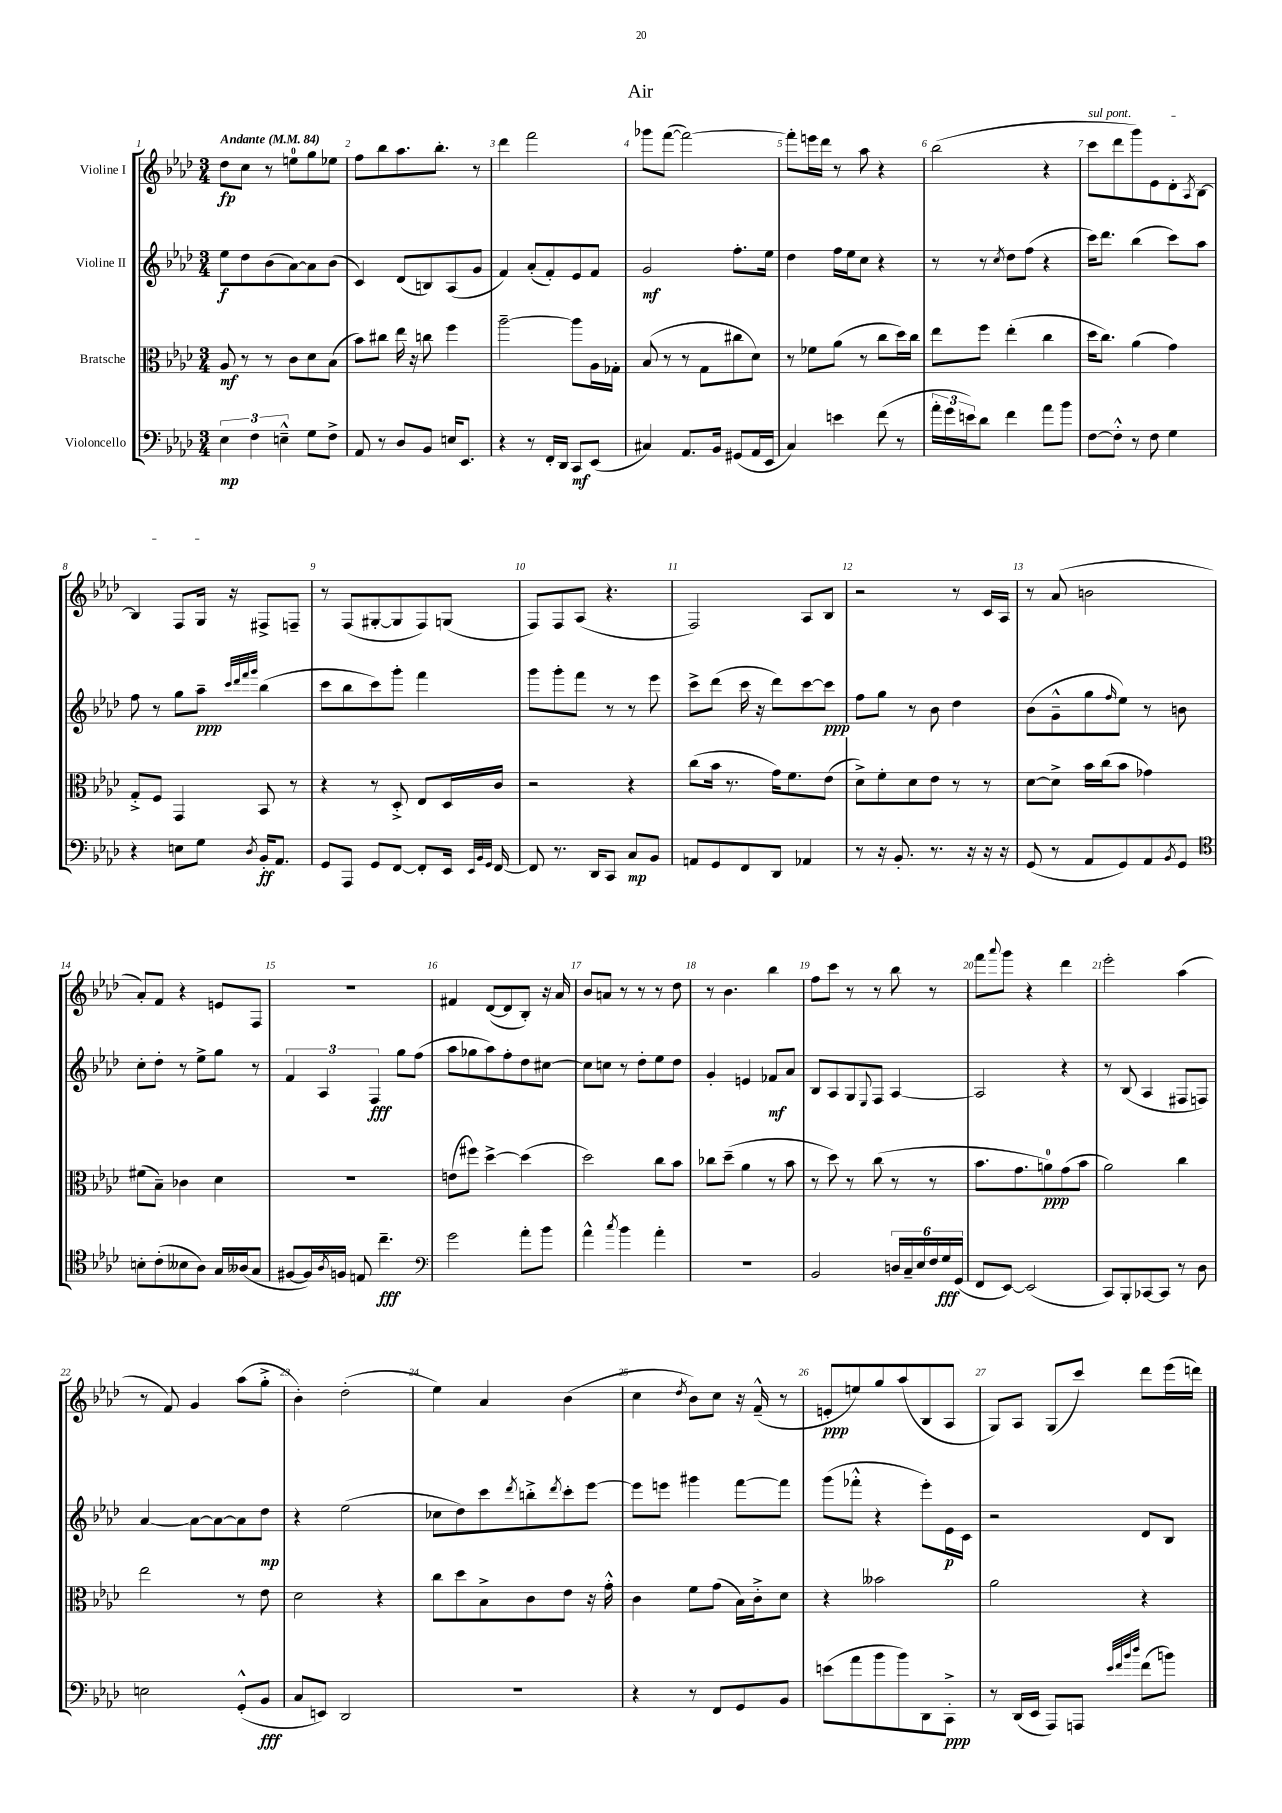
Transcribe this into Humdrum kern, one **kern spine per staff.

**kern	**dynam	**kern	**dynam	**kern	**dynam	**kern	**dynam
*part4	*part4	*part3	*part3	*part2	*part2	*part1	*part1
*staff4	*staff4	*staff3	*staff3	*staff2	*staff2	*staff1	*staff1
*I"Violoncello	*	*I"Bratsche	*	*I"Violine II	*	*I"Violine I	*
*clefF4	*	*clefC3	*	*clefG2	*	*clefG2	*
*k[b-e-a-d-]	*	*k[b-e-a-d-]	*	*k[b-e-a-d-]	*	*k[b-e-a-d-]	*
*M3/4	*	*M3/4	*	*M3/4	*	*M3/4	*
*MM84	*	*MM84	*	*MM84	*	*MM84	*
=1	=1	=1	=1	=1	=1	=1	=1
!	!	!	!	!	!	!LO:TX:a:B:t=Andante	!
6E-\	mp	8A-/	mf	8ee-\L	f	8dd-\L	fp
.	.	8r	.	8dd-\	.	8cc\J	.
6F\	.	.	.	.	.	.	.
.	.	8r	.	(8b-\	.	8r	.
6En~^^\	.	.	.	.	.	.	.
.	.	8c\L	.	[8a-\)	.	8een\L	.
8G\L	.	8d-\	.	8a-\]	.	8gg\	.
8F^\J	.	(8B-\J	.	(8b-\J	.	8ee-X\J	.
=2	=2	=2	=2	=2	=2	=2	=2
8AA-/	.	8b-\L)	.	4c/)	.	8ff\L	.
8r	.	8cc#X\J	.	.	.	8bb-\	.
8D-/L	.	16ee-\	.	(8d-/L	.	8.aa-\	.
.	.	16r	.	.	.	.	.
8BB-/J	.	8ccn\	.	8Bn/)	.	.	.
.	.	.	.	.	.	8.bb-'\J	.
16En/KL	.	4ff\	.	(8A-/	.	.	.
8.EE-/J	.	.	.	.	.	.	.
.	.	.	.	8g/J	.	8r	.
=3	=3	=3	=3	=3	=3	=3	=3
4r	.	[2aa-~\	.	4f/)	.	4ddd-\	.
8r	.	.	.	(8a-'/L	.	2fff\	.
16FF'/LL	.	.	.	8f'/)	.	.	.
16DD-/JJ	.	.	.	.	.	.	.
8CC/L	mf	8aa-\L]	.	8e-/	.	.	.
(8EE-/J	.	16A-\L	.	8f/J	.	.	.
.	.	16G-X'\JJ	.	.	.	.	.
=4	=4	=4	=4	=4	=4	=4	=4
4C#X/)	.	(8B-/	.	2g/	mf	8ggg-X\L	.
.	.	8r	.	.	.	([8fff\J	.
8.AA-/L	.	8r	.	.	.	2fff\_)	.
.	.	8G\L	.	.	.	.	.
16BB-/Jk	.	.	.	.	.	.	.
(8GG#X/L	.	8cc#X\	.	8.ff'\L	.	.	.
16AA-/L	.	8d-\J)	.	.	.	.	.
16EE-/JJ	.	.	.	16ee-\Jk	.	.	.
=5	=5	=5	=5	=5	=5	=5	=5
4C/)	.	8r	.	4dd-\	.	8fff'\L]	.
.	.	8f-X\L	.	.	.	16eeen\L	.
.	.	.	.	.	.	16ddd-\JJ	.
4en\	.	(8a-\J	.	16ff\LL	.	8r	.
.	.	.	.	16ee-\J	.	.	.
.	.	8r	.	8cc\J	.	8aa-\	.
(8f\	.	8cc\L	.	4r	.	4r	.
8r	.	16dd-\L)	.	.	.	.	.
.	.	16cc\JJ	.	.	.	.	.
=6	=6	=6	=6	=6	=6	=6	=6
24a-'\LL	.	8ee-\L	.	8r	.	(2bb-\	.
24g\	.	.	.	.	.	.	.
24en\J)	.	.	.	.	.	.	.
8d-\J	.	8ff\J	.	8r	.	.	.
.	.	.	.	8qcc/	.	.	.
4f\	.	(4ee-'\	.	8dd-\L	.	.	.
.	.	.	.	(8ff\J	.	.	.
8a-\L	.	4cc\	.	4r	.	4r	.
8b-\J	.	.	.	.	.	.	.
=7	=7	=7	=7	=7	=7	=7	=7
!	!	!	!	!	!	!LO:TX:a:i:t=sul pont.	!
[8F\L	.	16dd-\KL	.	16ccc\KL)	.	8ccc\L	.
.	.	8.cc\J)	.	8.ddd-\J	.	.	.
8F'^^\J]	.	.	.	.	.	8ddd-\	.
8r	.	(4a-\	.	(4bb-\	.	8ggg\)	.
8F\	.	.	.	.	.	8e-\	.
4G\	.	4g\)	.	8ccc\L)	.	8d-'\	.
.	.	.	.	.	.	8qA-/	.
.	.	.	.	8aa-\J	.	[8B-\J	.
!!LO:LB:g=z
=8	=8	=8	=8	=8	=8	=8	=8
4r	.	8G'^/L	.	8ff\	.	4B-/]	.
.	.	8F/J	.	8r	.	.	.
8En\L	.	4GG/	.	8gg\L	.	8F/L	.
8G\J	.	.	.	8aa-~\J	ppp	16G/Jk	.
.	.	.	.	.	.	16r	.
.	.	.	.	32qqccc/LLL	.	.	.
.	.	.	.	32qqddd-/	.	.	.
.	.	.	.	32qqfff/	.	.	.
8qD-/	.	.	.	32qqggg/JJJ	.	.	.
16BB-'/KL	ff	8BB-/	.	(4bb-\	.	8F#X^/L	.
8.AA-/J	.	.	.	.	.	.	.
.	.	8r	.	.	.	8Fn~/J	.
=9	=9	=9	=9	=9	=9	=9	=9
8GG/L	.	4r	.	8ccc\L	.	8r	.
8AAA-/J	.	.	.	8bb-\	.	(8F/L	.
8GG/L	.	8r	.	8ccc\)	.	[8G#X'/	.
[8FF/J	.	8D-'^/	.	8ggg'\J	.	8G#/]	.
8FF'/L]	.	8E-/L	.	4fff\	.	8F/)	.
16EE-/Jk	.	16D-/L	.	.	.	(8Gn/J	.
32qqEE-/LLL	.	.	.	.	.	.	.
32qqBB-/	.	.	.	.	.	.	.
32qqGG/JJJ	.	.	.	.	.	.	.
[16FF/	.	16c/JJ	.	.	.	.	.
=10	=10	=10	=10	=10	=10	=10	=10
8FF/]	.	2r	.	8ggg\L	.	8F/L)	.
8.r	.	.	.	8ggg'\	.	8F/	.
.	.	.	.	8fff\J	.	(8A-/J	.
16DD-/KL	.	.	.	.	.	.	.
8CC/J	.	.	.	8r	.	4.r	.
8C/L	mp	4r	.	8r	.	.	.
8BB-/J	.	.	.	8eee-\	.	.	.
=11	=11	=11	=11	=11	=11	=11	=11
8AAn/L	.	(8cc\L	.	8ccc^\L	.	2F/)	.
8GG/	.	16b-\Jk	.	(8ddd-\J	.	.	.
.	.	8.r	.	.	.	.	.
8FF/	.	.	.	16ccc\	.	.	.
.	.	.	.	16r	.	.	.
8DD-/J	.	16g\KL)	.	8ddd-\L)	.	.	.
.	.	8.f\	.	.	.	.	.
4AA-X/	.	.	.	[8ccc\	.	8A-/L	.
.	.	(8e-\J	.	8ccc\J]	ppp	8B-/J	.
=12	=12	=12	=12	=12	=12	=12	=12
8r	.	8d-^\L)	.	8ff\L	.	2r	.
16r	.	8f'\	.	8gg\J	.	.	.
8.BB-'/	.	.	.	.	.	.	.
.	.	8d-\	.	8r	.	.	.
8.r	.	8e-\J	.	8b-\	.	.	.
.	.	8r	.	4dd-\	.	8r	.
16r	.	.	.	.	.	.	.
16r	.	8r	.	.	.	16c/LL	.
16r	.	.	.	.	.	16A-/JJ	.
=13	=13	=13	=13	=13	=13	=13	=13
(8GG/	.	[8d-\L	.	(8b-\L	.	8r	.
8r	.	8d-^\J]	.	8g~^^\	.	(8a-/	.
8AA-/L	.	16b-\LL	.	8gg\	.	2bn\	.
.	.	(16cc\J	.	.	.	.	.
.	.	.	.	16qqff/	.	.	.
8GG/)	.	8b-\J	.	8ee-\J)	.	.	.
8AA-/	.	4g-X\)	.	8r	.	.	.
8qBB-/	.	.	.	.	.	.	.
8GG/J	.	.	.	8bn\	.	.	.
!!LO:LB:g=z
=14	=14	=14	=14	=14	=14	=14	=14
*clefC4	*	*	*	*	*	*	*
8Bn'\L	.	(8f#X\L	.	8cc'\L	.	8a-'/L)	.
(8c'\	.	8B-~\J)	.	8dd-'\J	.	8f/J	.
8B--X\	.	4c-X\	.	8r	.	4r	.
8A-\J)	.	.	.	8ee-^\L	.	.	.
16G/LL	.	4d-\	.	8gg\J	.	8en/L	.
(16A--X/J	.	.	.	.	.	.	.
8G/J	.	.	.	8r	.	8F/J	.
=15	=15	=15	=15	=15	=15	=15	=15
[8F#X/L	.	2.r	.	6f/	.	2.r	.
16F#/L])	.	.	.	.	.	.	.
.	.	.	.	6A-/	.	.	.
8qA-/	.	.	.	.	.	.	.
16Fn/JJ	.	.	.	.	.	.	.
8En/	.	.	.	.	.	.	.
.	.	.	.	6F/	fff	.	.
4.cc~\	fff	.	.	.	.	.	.
.	.	.	.	8gg\L	.	.	.
.	.	.	.	(8ff\J	.	.	.
=16	=16	=16	=16	=16	=16	=16	=16
*clefF4	*	*	*	*	*	*	*
2g\	.	(8en\L	.	8aa-\L	.	4f#X/	.
.	.	8ff#X\J)	.	8gg-X\	.	.	.
.	.	[4dd-^\	.	8aa-\)	.	([8d-/L	.
.	.	.	.	8ff'\	.	8d-/]	.
8a-'\L	.	(4dd-\]	.	8dd-\	.	8B-'/J)	.
8b-\J	.	.	.	[8cc#X\J	.	16r	.
.	.	.	.	.	.	16a-/	.
=17	=17	=17	=17	=17	=17	=17	=17
4a-^^\	.	2dd-\)	.	8cc#\L]	.	8b-/L	.
.	.	.	.	8ccn\J	.	8an/J	.
8qcc/	.	.	.	.	.	.	.
4b-\	.	.	.	8r	.	8r	.
.	.	.	.	8dd-'\L	.	8r	.
4a-'\	.	8cc\L	.	8ee-\	.	8r	.
.	.	8b-\J	.	8dd-\J	.	8dd-\	.
=18	=18	=18	=18	=18	=18	=18	=18
2.r	.	8cc-X\L	.	4g'/	.	8r	.
.	.	(8dd-~\J	.	.	.	4.b-\	.
.	.	4a-\	.	4en/	.	.	.
.	.	8r	.	8f-X/L	mf	4bb-\	.
.	.	8b-\	.	8a-/J	.	.	.
=19	=19	=19	=19	=19	=19	=19	=19
2BB-/	.	8r	.	8B-/L	.	8ff\L	.
.	.	8dd-\)	.	8A-/	.	8ccc\J	.
.	.	8r	.	8G/	.	8r	.
.	.	.	.	8qqE-/	.	.	.
.	.	(8cc\	.	8F/J	.	8r	.
24Dn/LL	.	8r	.	[4A-/	.	8bb-\	.
24C~/	.	.	.	.	.	.	.
24E-/	.	.	.	.	.	.	.
24F/	.	8r	.	.	.	8r	.
24G/	fff	.	.	.	.	.	.
(24GG/JJ	.	.	.	.	.	.	.
=20	=20	=20	=20	=20	=20	=20	=20
8FF/L	.	8.b-\L	.	2A-/]	.	8fff\L	.
.	.	.	.	.	.	8qqaaa-/	.
[8EE-/J)	.	.	.	.	.	8ggg\J	.
.	.	8.g\	.	.	.	.	.
(2EE-/]	.	.	.	.	.	4r	.
.	.	8an\)	ppp	.	.	.	.
.	.	(8g\	.	4r	.	4ddd-\	.
.	.	8b-\J	.	.	.	.	.
=21	=21	=21	=21	=21	=21	=21	=21
8CC/L)	.	2a-\)	.	8r	.	2eee-'\	.
8BBB-'/	.	.	.	(8B-/	.	.	.
[8CC-X/	.	.	.	4A-/	.	.	.
8CC-/J]	.	.	.	.	.	.	.
8r	.	4cc\	.	8F#X/L	.	(4aa-\	.
8D-\	.	.	.	8Fn/J)	.	.	.
!!LO:LB:g=z
=22	=22	=22	=22	=22	=22	=22	=22
2En\	.	2ee-\	.	[4a-/	.	8r	.
.	.	.	.	.	.	8f/)	.
.	.	.	.	8a-\L_	.	4g/	.
.	.	.	.	8a-\_	.	.	.
(8GG'^^/L	.	8r	.	8a-\]	.	(8aa-\L	.
8BB-/J	fff	8e-\	.	8dd-\J	mp	8gg'^\J	.
=23	=23	=23	=23	=23	=23	=23	=23
8C/L	.	2d-\	.	4r	.	4b-'\)	.
8EEn/J)	.	.	.	.	.	.	.
2DD-/	.	.	.	(2ee-\	.	(2dd-'\	.
.	.	4r	.	.	.	.	.
=24	=24	=24	=24	=24	=24	=24	=24
2.r	.	8cc\L	.	8cc-X\L	.	4ee-\)	.
.	.	8dd-\	.	8dd-\)	.	.	.
.	.	8B-^\	.	8ccc\	.	4a-/	.
.	.	.	.	8qddd-/	.	.	.
.	.	8c\	.	8bbn'^\	.	.	.
.	.	.	.	8qddd-/	.	.	.
.	.	8e-\J	.	8ccc'\	.	(4b-\	.
.	.	16r	.	[8eee-\J	.	.	.
.	.	16g'^^\	.	.	.	.	.
=25	=25	=25	=25	=25	=25	=25	=25
4r	.	4c\	.	8eee-\L]	.	4cc\	.
.	.	.	.	8eeen\J	.	.	.
.	.	.	.	.	.	8qdd-/	.
8r	.	8f\L	.	4ggg#X\	.	8b-\L)	.
8FF/L	.	(8g\J	.	.	.	8cc\J	.
8GG/	.	16B-\LL)	.	[8fff\L	.	16r	.
.	.	16c'^\J	.	.	.	(16f~^^/	.
8BB-/J	.	8d-\J	.	8fff\J]	.	8r	.
=26	=26	=26	=26	=26	=26	=26	=26
(8en\L	.	4r	.	(8ggg\L	.	8en'/L	ppp
8a-\	.	.	.	8fff-X'^^\J	.	8een/)	.
8b-\	.	2b--X\	.	4r	.	8gg/	.
8b-\)	.	.	.	.	.	(8aa-/	.
8DD-\	.	.	.	8eee-'\L)	.	8B-/	.
8CC'^\J	ppp	.	.	16e-\L	p	8A-/J	.
.	.	.	.	16c\JJ	.	.	.
=27	=27	=27	=27	=27	=27	=27	=27
8r	.	2a-\	.	2r	.	8G/L)	.
(16DD-/LL	.	.	.	.	.	8A-/J	.
16EE-/JJ	.	.	.	.	.	.	.
8AAA-/L)	.	.	.	.	.	(8G/L	.
8AAAn/J	.	.	.	.	.	8ccc/J)	.
32qqe-/LLL	.	.	.	.	.	.	.
32qqf/	.	.	.	.	.	.	.
32qqb-/	.	.	.	.	.	.	.
32qqdd-/JJJ	.	.	.	.	.	.	.
(8f\L	.	4r	.	8d-/L	.	8ddd-\L	.
8bn\J)	.	.	.	8B-/J	.	(16eee-\L	.
.	.	.	.	.	.	16dddn\JJ)	.
==	==	==	==	==	==	==	==
*-	*-	*-	*-	*-	*-	*-	*-
